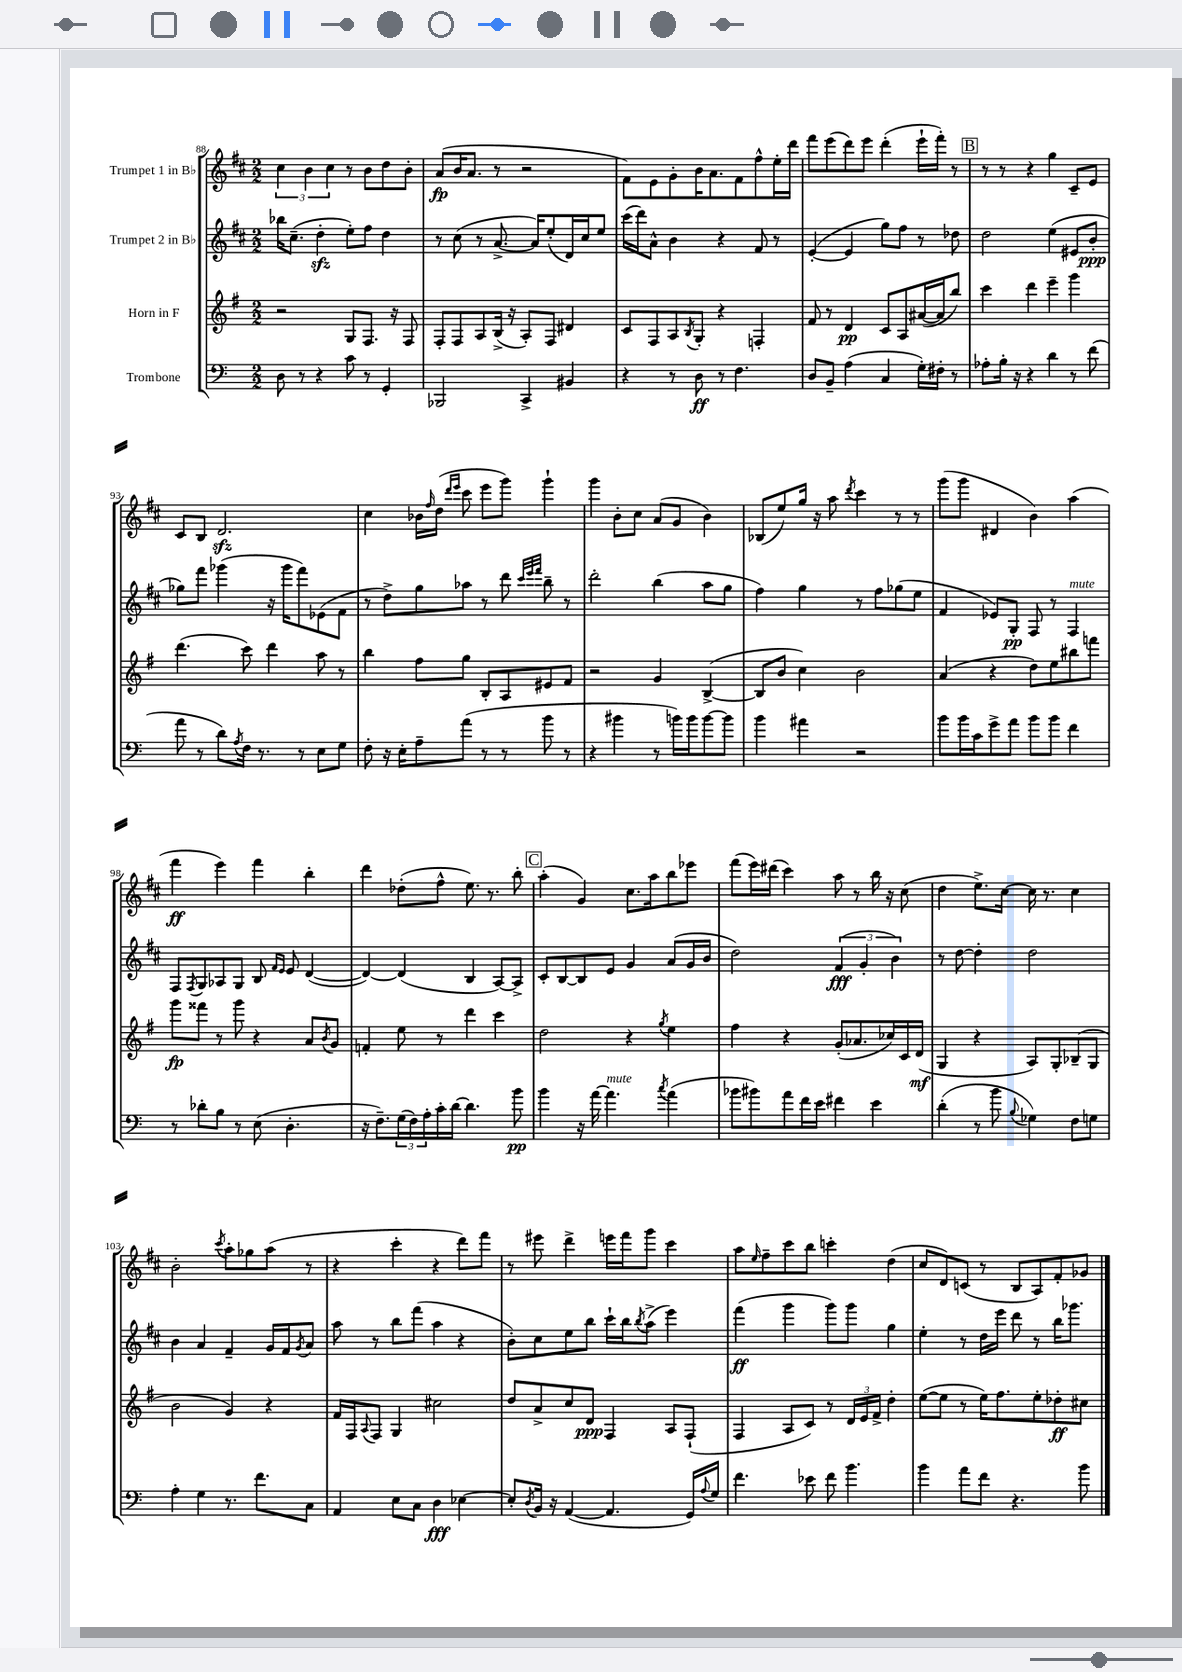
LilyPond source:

<<
\new StaffGroup <<
\new Staff = "s0" \with { instrumentName = "Trumpet 1 in Bb" } {
    \clef treble \key d \major \numericTimeSignature \time 2/2
    \tuplet 3/2 { cis''4 b'4 cis''4 } r8 b'8 d''8 b'8-. |
    a'8\fp( b'16 a'8. r8 r2 |
    fis'8) e'8 g'8-. b'16 a'8. fis'8 fis''8-^ e''16-. d'''16 |
    fis'''8 e'''8( d'''8) e'''8 d'''4-.( e'''16-! fis'''16-.) r8 |
    \mark \markup { \box "B" } r8 r8 r4 g''4 cis'8-- e'8 |
    cis'8 b8 d'2.\sfz |
    cis''4 bes'16 \grace { fis''16 } d''16( \grace { d'''16 e'''16 } cis'''8 e'''8 g'''8) g'''4-! |
    g'''4 b'8-. cis''8 a'8( g'8 b'4) |
    bes8( e''8) g''16 r16 a''8 \acciaccatura { d'''8 } cis'''4 r8 r8 |
    g'''8( g'''8 dis'4 b'4) a''4( |
    fis'''4\ff e'''4) fis'''4 b''4-. |
    d'''4 des''8-.( fis''8-^ e''8.) r8. b''8-. |
    \mark \markup { \box "C" } a''4-.( g'4) cis''8. a''16 b''8 ees'''8 |
    fis'''8( e'''16) dis'''16( cis'''4) a''8 r8 b''16 r16 cis''8( |
    d''4 e''8.->) cis''16~ cis''16 r8. cis''4 |
    b'2-. \acciaccatura { cis'''8 } a''8-. ges''8 a''8( r8 |
    r4 cis'''4-. r4 d'''8) fis'''8 |
    r8 eis'''8 d'''4-> e'''16 fis'''16 g'''8 cis'''4 |
    a''8 \grace { e''16 } fis''8-- cis'''8 b''8 c'''4-. d''4( |
    cis''8 d'8) c'8( r8 b8 a8) fis'8-. ges'8 \bar "|." |
}
\new Staff = "s1" \with { instrumentName = "Trumpet 2 in Bb" } {
    \clef treble \key d \major \numericTimeSignature \time 2/2
    bes''16 cis''8.--( d''4-.\sfz e''8-.) fis''8 d''4 |
    r8 cis''8( r8 a'8.~-> a'16) e''8-.( d'16) cis''16 e''8 |
    cis'''16( d'''16) a'8-^ b'4 r4 fis'8 r8 |
    e'4~-.( e'4 g''8) fis''8 r8 des''8 |
    \mark \markup { \box "B" } d''2 e''4( eis'8 b'8-.\ppp |
    ges''8) fis'''8 ges'''4( r16 ges'''16 fis'''8) ees'8( fis'8 |
    r8 d''8->) g''8 aes''8 r8 d'''8 \grace { cis'''32 e'''32 fis'''32 } b''8-- r8 |
    d'''2-. b''4( a''8 g''8 |
    fis''4) g''4 r8 fis''8 ges''8( e''8 |
    fis'4 ees'8) g8-.\pp fis8 r8 fis4^\markup { \italic "mute" } |
    fis8 \acciaccatura { fis8 } g8 aes8 g8 b8 \grace { fis'16 e'16 } e'8 d'4~( |
    d'4~) d'4( b4 a8~) a8-> |
    \mark \markup { \box "C" } cis'8-. b8~ b8 e'8 g'4 a'8( g'16 b'16 |
    d''2) \tuplet 3/2 { fis'4\fff( g'4-. b'4) } |
    r8 d''8~ d''4-. d''2 |
    b'4 a'4 fis'4-- g'16 fis'16 \acciaccatura { g'8 } a'8 |
    a''8 r8 b''8 fis'''8( a''4 r4 |
    b'8-.) cis''8 e''8 b''8 cis'''16-! b''16 \acciaccatura { b''8 } a''8->( e'''4) |
    fis'''4\ff( g'''4 g'''8) g'''8 g''4 |
    e''4-. r8 d''16 e'''16 d'''8 r8 b''16 ges'''8. \bar "|." |
}
\new Staff = "s2" \with { instrumentName = "Horn in F" } {
    \clef treble \key g \major \numericTimeSignature \time 2/2
    r2 g8 fis8. r16 fis8 |
    fis8-. fis8 a8 b16->( r16 a8-.) fis8 dis'4 |
    c'8 fis8 a8 \acciaccatura { b8 } g8-. r4 f4-. |
    fis'8 r8 d'4\pp c'8 a8 ais'16~( ais'16 b''8) |
    \mark \markup { \box "B" } c'''4 d'''4 e'''4-- g'''4 |
    d'''4.( c'''8) d'''4 a''8 r8 |
    b''4 fis''8 g''8 b8-. a8 eis'8 fis'8 |
    r2 g'4 b4~->( |
    b8 b'8 c''4) b'2 |
    a'4( r4 d''8) e''8 bis''8 f'''8 |
    g'''8\fp fisis'''8 r8 g'''8 r4 a'8 \acciaccatura { b'8 } g'8 |
    f'4-. e''8 r8 d'''4 c'''4 |
    \mark \markup { \box "C" } d''2 r4 \acciaccatura { g''8 } e''4 |
    fis''4 r4 g'8-.( aes'8. ces''16) c'16 d'16\mf( |
    g4 r4 a8) g8-. bes8--( g8 |
    b'2 g'4) r4 |
    fis'16 fis16 \appoggiatura { a8 } fis8 g4 cis''2 |
    d''8 a'8-> c''8 d'8\ppp fis4 a8 fis8-!( |
    fis4 a8 c'8) r8 \tuplet 3/2 { d'16 e'16 fis'16-> } d''4-. |
    e''8~( e''8 r8 e''16) fis''8. e''8-. des''8-.\ff cis''8 \bar "|." |
}
\new Staff = "s3" \with { instrumentName = "Trombone" } {
    \clef bass \key c \major \numericTimeSignature \time 2/2
    d8 r8 r4 c'8 r8 g,4-. |
    bes,,2 c,4-> bis,4 |
    r4 r8 d8\ff r8 f4. |
    d8 b,8-- a4( c4 g16-.) fis16-. r8 |
    \mark \markup { \box "B" } aes8-. b16-. r16 r4 d'4 r8 f'8( |
    a'8 r8 d'8) \acciaccatura { a8 } f16 r8. r8 e8 g8 |
    f8-. r16 e16-. a8-- a'8( r8 r8 b'8 r8 |
    r4 bis'4 r8 b'16) b'16 b'8~ b'8 |
    b'4 ais'4 r2 |
    b'8 b'16 c'16 g'8-> a'8 b'8 b'8 f'4 |
    r8 des'8-. b8 r8 e8( d4.-. |
    r16 f8.--) \tuplet 3/2 { g16( f16) a16-. } c'16-. d'16~ d'4. b'8\pp |
    \mark \markup { \box "C" } b'4 r16 a'16~ a'4.^\markup { \italic "mute" } \acciaccatura { c''8 } a'4( |
    bes'8 bis'8) a'8 f'16 e'16 fis'4 e'4 |
    d'4-.( r8 b'8 \appoggiatura { b8 } ges4) f8 g8 |
    a4-. g4 r8. f'8. c8 |
    a,4 e8 c8 d4\fff ees4~ |
    ees8-. \acciaccatura { d8 } b,16 r16 a,4~( a,4. g,16) \appoggiatura { a8 } g16 |
    f'4. ees'8 f'8 b'4. |
    b'4 a'8 f'8 r4. b'8 \bar "|." |
}
>>
>>
